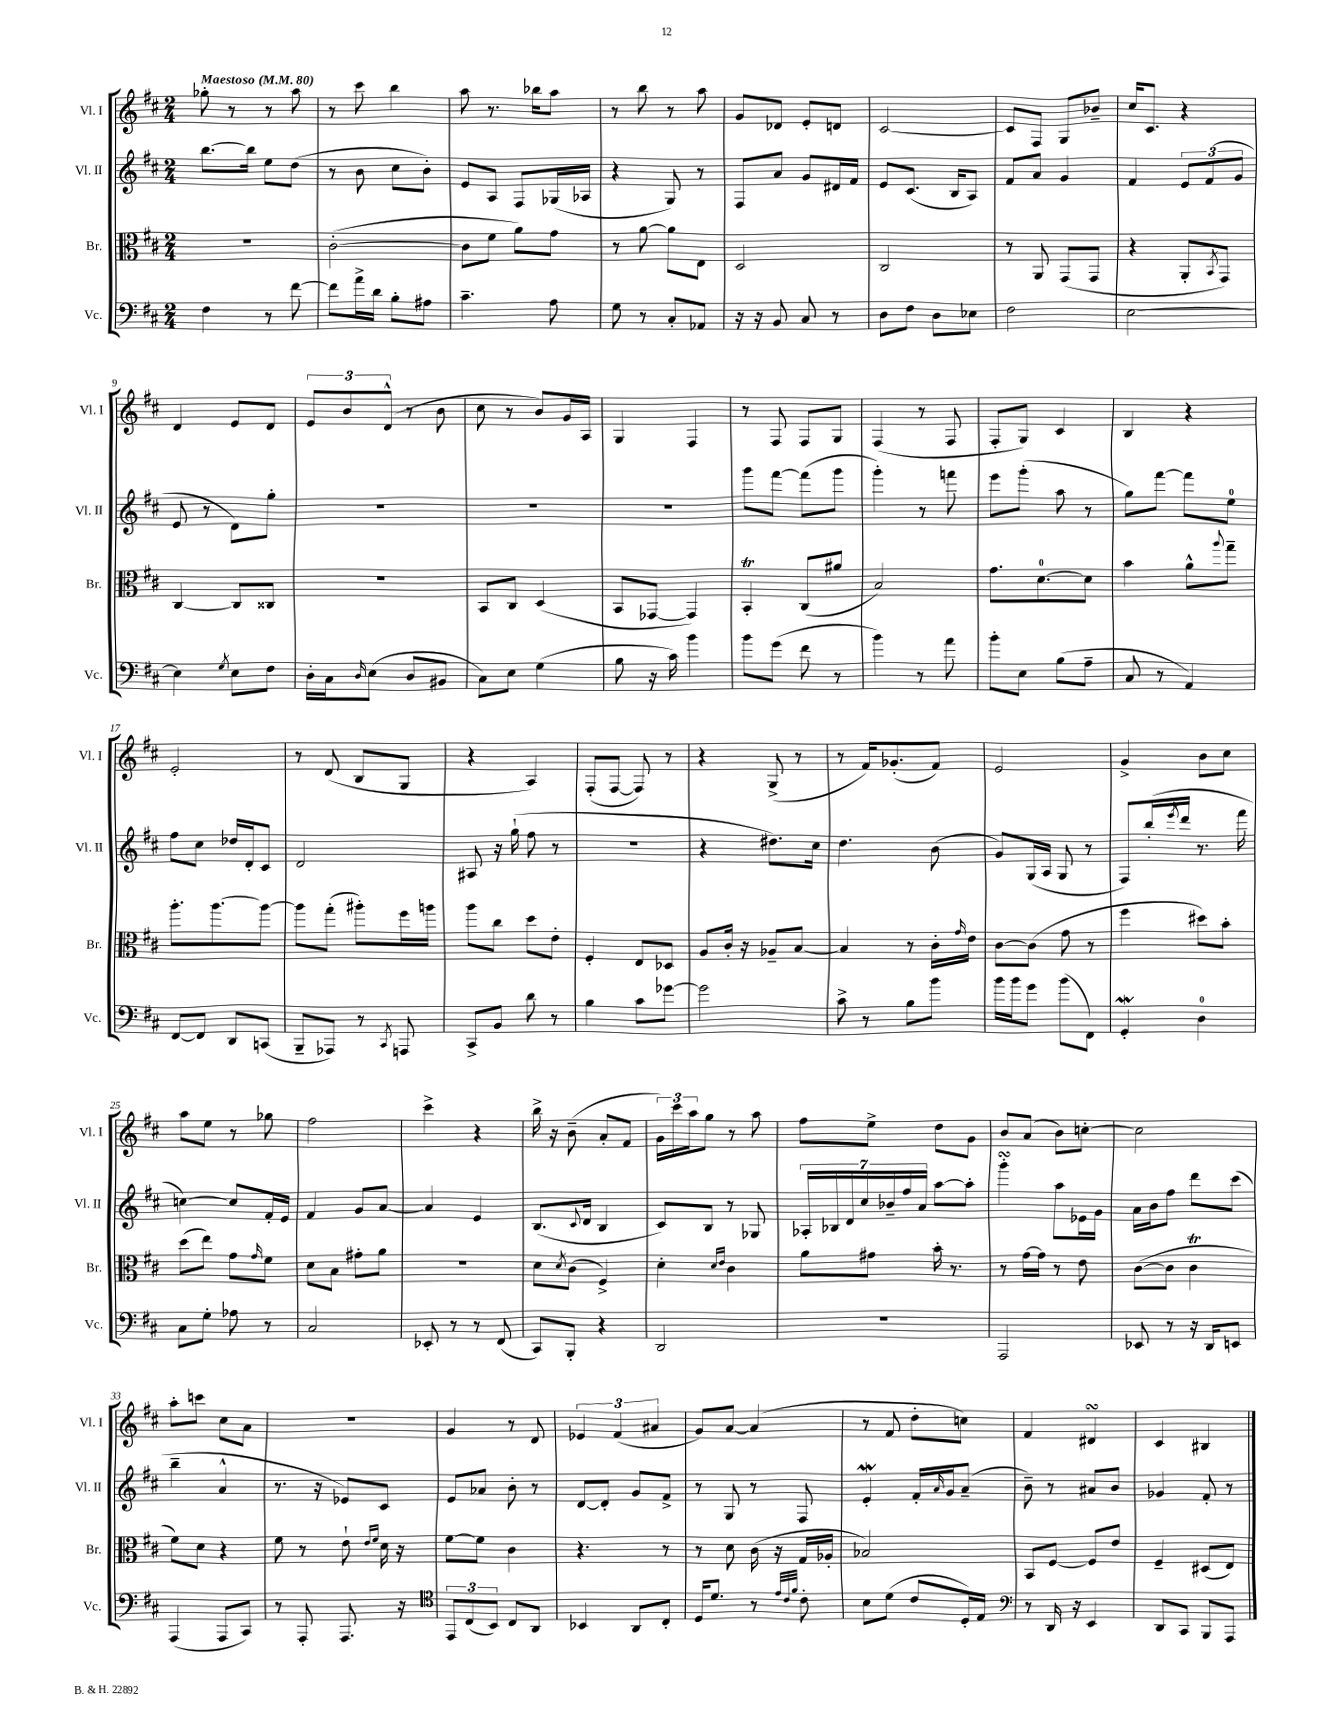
<<
\new StaffGroup <<
\new Staff = "s0" \with { instrumentName = "Vl. I" shortInstrumentName = "Vl. I" } {
    \clef treble \key d \major \numericTimeSignature \time 2/4 \tempo "Maestoso" 4 = 80
    ges''8-. r8 r8 a''8 |
    r8 cis'''8 b''4 |
    a''8 r8. bes''16 a''8 |
    r8 b''8 r8 a''8 |
    g'8 des'8 e'8-. d'8 |
    cis'2~ |
    cis'8 fis8 g8 bes'8-- |
    cis''16 cis'8. r4 |
    d'4 e'8 d'8 |
    \tuplet 3/2 { e'8 b'8 d'8-^( } r8 b'8 |
    cis''8 r8 b'8) g'16 a16 |
    g4 fis4 |
    r8 fis8 fis8 g8 |
    fis4( r8 fis8 |
    fis8-. g8) cis'4 |
    b4 r4 |
    e'2-. |
    r8 d'8( b8 g8 |
    r4 a4) |
    fis8-.( fis8~ fis8) r8 |
    r4 g8->( r8 |
    r8 fis'16) ges'8.-.( fis'8) |
    e'2 |
    g'4-> b'8 cis''8 |
    a''8 e''8 r8 ges''8 |
    fis''2 |
    cis'''4-> r4 |
    b''16-> r16 b'8--( a'8-. fis'8 |
    \tuplet 3/2 { g'16) cis'''16 a''16 } g''8 r8 a''8 |
    fis''8 e''8-> d''8 g'8 |
    b'8 a'8( b'8) c''8~-. |
    c''2 |
    a''8-. c'''8 cis''8 a'8 |
    r2 |
    g'4 r8 d'8 |
    \tuplet 3/2 { ees'4 fis'4( ais'4 } |
    g'8) a'8~ a'4( |
    r8 fis'8 d''8-. c''8) |
    fis'4 dis'4\turn |
    cis'4 bis4 \bar "|." |
}
\new Staff = "s1" \with { instrumentName = "Vl. II" shortInstrumentName = "Vl. II" } {
    \clef treble \key d \major \numericTimeSignature \time 2/4
    b''8.~ b''16 e''8 d''8( |
    r8 b'8 cis''8 b'8-.) |
    e'8 a8 fis8 ges16( aes16 |
    r4 g8) r8 |
    fis8 a'8 g'8 dis'16 fis'16 |
    e'8 cis'8.( b16 a8) |
    fis'8 a'8 g'4 |
    fis'4 \tuplet 3/2 { e'8 fis'8( g'8 } |
    e'8 r8 d'8) g''8-. |
    R2 |
    R2 |
    R2 |
    g'''8 fis'''8~ fis'''8( g'''8 |
    g'''4-.) r8 f'''8 |
    e'''8 g'''8-.( a''8 r8 |
    g''8) fis'''8~ fis'''8 e''8-0 |
    fis''8 cis''8 des''16 d'16-. cis'8 |
    d'2 |
    ais8 r16 g''16-!( fis''8 r8 |
    r2 |
    r4 dis''8.) cis''16 |
    d''4. b'8( |
    g'8) g16( a16 g8 r8 |
    fis8) b''16-.( \acciaccatura { e'''8 } d'''16 r8. fis'''16 |
    c''4~) c''8 fis'16-. e'16 |
    fis'4 g'8 a'8~ |
    a'4 e'4 |
    b8.( \appoggiatura { cis'8 } d'16 b4 |
    cis'8) b8 r8 ges8 |
    \tuplet 7/4 { aes16-. bes16 d'16 cis''16 bes'16-- fis''16 a'16 } a''8~ a''8-. |
    g'''4-.\turn a''8 ees'16 g'16 |
    a'16 b'16 fis''8 d'''8 cis'''8( |
    b''4-- a'4-^ |
    r8. r16 ees'8) cis'8 |
    e'8 aes'8 b'8-. r8 |
    d'8~ d'8-. g'8 fis'8-> |
    r8 g8 r8 fis8 |
    e'4-.\mordent fis'16-. \grace { a'16 } g'16 a'8--( |
    b'8--) r8 ais'8 b'8 |
    ges'4 fis'8-. r8 \bar "|." |
}
\new Staff = "s2" \with { instrumentName = "Br." shortInstrumentName = "Br." } {
    \clef alto \key d \major \numericTimeSignature \time 2/4
    r2 |
    cis'2~-.( |
    cis'8 fis'8 a'8) g'8 |
    r8 a'8~ a'8 e8 |
    d2 |
    cis2 |
    r8 a,8 g,8( g,8 |
    r4 a,8-. \acciaccatura { b,8 } g,8) |
    cis4~ cis8 cisis8 |
    R2 |
    b,8 cis8 d4( |
    b,8 ges,8~ ges,4) |
    b,4-.\trill cis8( ais'8 |
    b2) |
    g'8. d'8.-0~ d'8 |
    b'4 a'8-^ \appoggiatura { a''8 } g''8-- |
    a''8.-. a''8.~ a''8~ |
    a''8 g''8-.( ais''8-.) fis''16 a''16 |
    a''8 cis''8 d''8 e'8-. |
    fis4-. e8 des8 |
    a8 cis'16-. r16 aes8-- b8~ |
    b4 r8 cis'16-. \grace { g'16 } e'16 |
    cis'8~ cis'8( g'8 r8 |
    fis''4 dis''8) b'8-. |
    d''8( e''8) g'8 \grace { g'16 } fis'8 |
    d'8 b8 gis'8-. a'8 |
    r2 |
    d'8 \acciaccatura { d'8 } cis'8( fis4->) |
    d'4-. \grace { d'16 e'16 } cis'4 |
    a'8 gis'8 b'16-. r8. |
    r8 g'16~ g'16 r8 e'8 |
    cis'8~( cis'8 cis'4\trill |
    fis'8) d'8 r4 |
    fis'8 r8 e'8-! \grace { e'16 fis'16 } d'16 r16 |
    fis'8~ fis'8 cis'4 |
    r4. r8 |
    r8 d'8 cis'16( r16 g16 aes16-. |
    bes2) |
    b,8 fis8~ fis8 e'8 |
    fis4-- dis8( e8) \bar "|." |
}
\new Staff = "s3" \with { instrumentName = "Vc." shortInstrumentName = "Vc." } {
    \clef bass \key d \major \numericTimeSignature \time 2/4
    fis4 r8 fis'8~ |
    fis'8 a'16-> d'16 b8-. ais8 |
    cis'4.-- a8 |
    g8 r8 cis8-. aes,8 |
    r16 r16 b,8 cis8 r8 |
    d8 fis8 d8 ees8 |
    fis2 |
    e2~ |
    e4 \acciaccatura { g8 } e8 fis8 |
    d16-. cis16 \grace { d16 } e8( d8 bis,8 |
    cis8) e8 g4( |
    b8 r16 cis'16) b'4 |
    b'8 g'8( fis'8 r8 |
    b'4) r8 a'8 |
    b'8-. e8 b8( a8-- |
    cis8 r8 a,4) |
    fis,8~ fis,8 d,8 c,8( |
    b,,8-- aes,,8) r8 \acciaccatura { cis,8 } a,,8 |
    cis,8-> b,8 d'8 r8 |
    b4 cis'8 ges'8~ |
    ges'2 |
    cis'8-> r8 b8 b'8 |
    b'16 b'16 g'8 b'8( fis,8) |
    g,4-.\mordent d4-0 |
    cis8 g8-. aes8 r8 |
    cis2 |
    ees,8-. r8 r8 fis,8( |
    cis,8) b,,8-. r4 |
    d,2 |
    R2 |
    a,,2 |
    ees,8 r8 r16 d,16 e,8 |
    a,,4( a,,8 cis,8) |
    r8 a,,8-. a,,8. r16 |
    \clef tenor \tuplet 3/2 { e,8 cis8( b,8) } cis8 a,8 |
    bes,4 a,8 cis8-. |
    d16 d'8. r8 \grace { e'32 cis'32 fis'32 } cis'8-. |
    b8 d'8( cis'8 d16-.) e16 |
    \clef bass r8 d,16 r16 e,4 |
    d,8 cis,8 b,,8 a,,8 \bar "|." |
}
>>
>>
